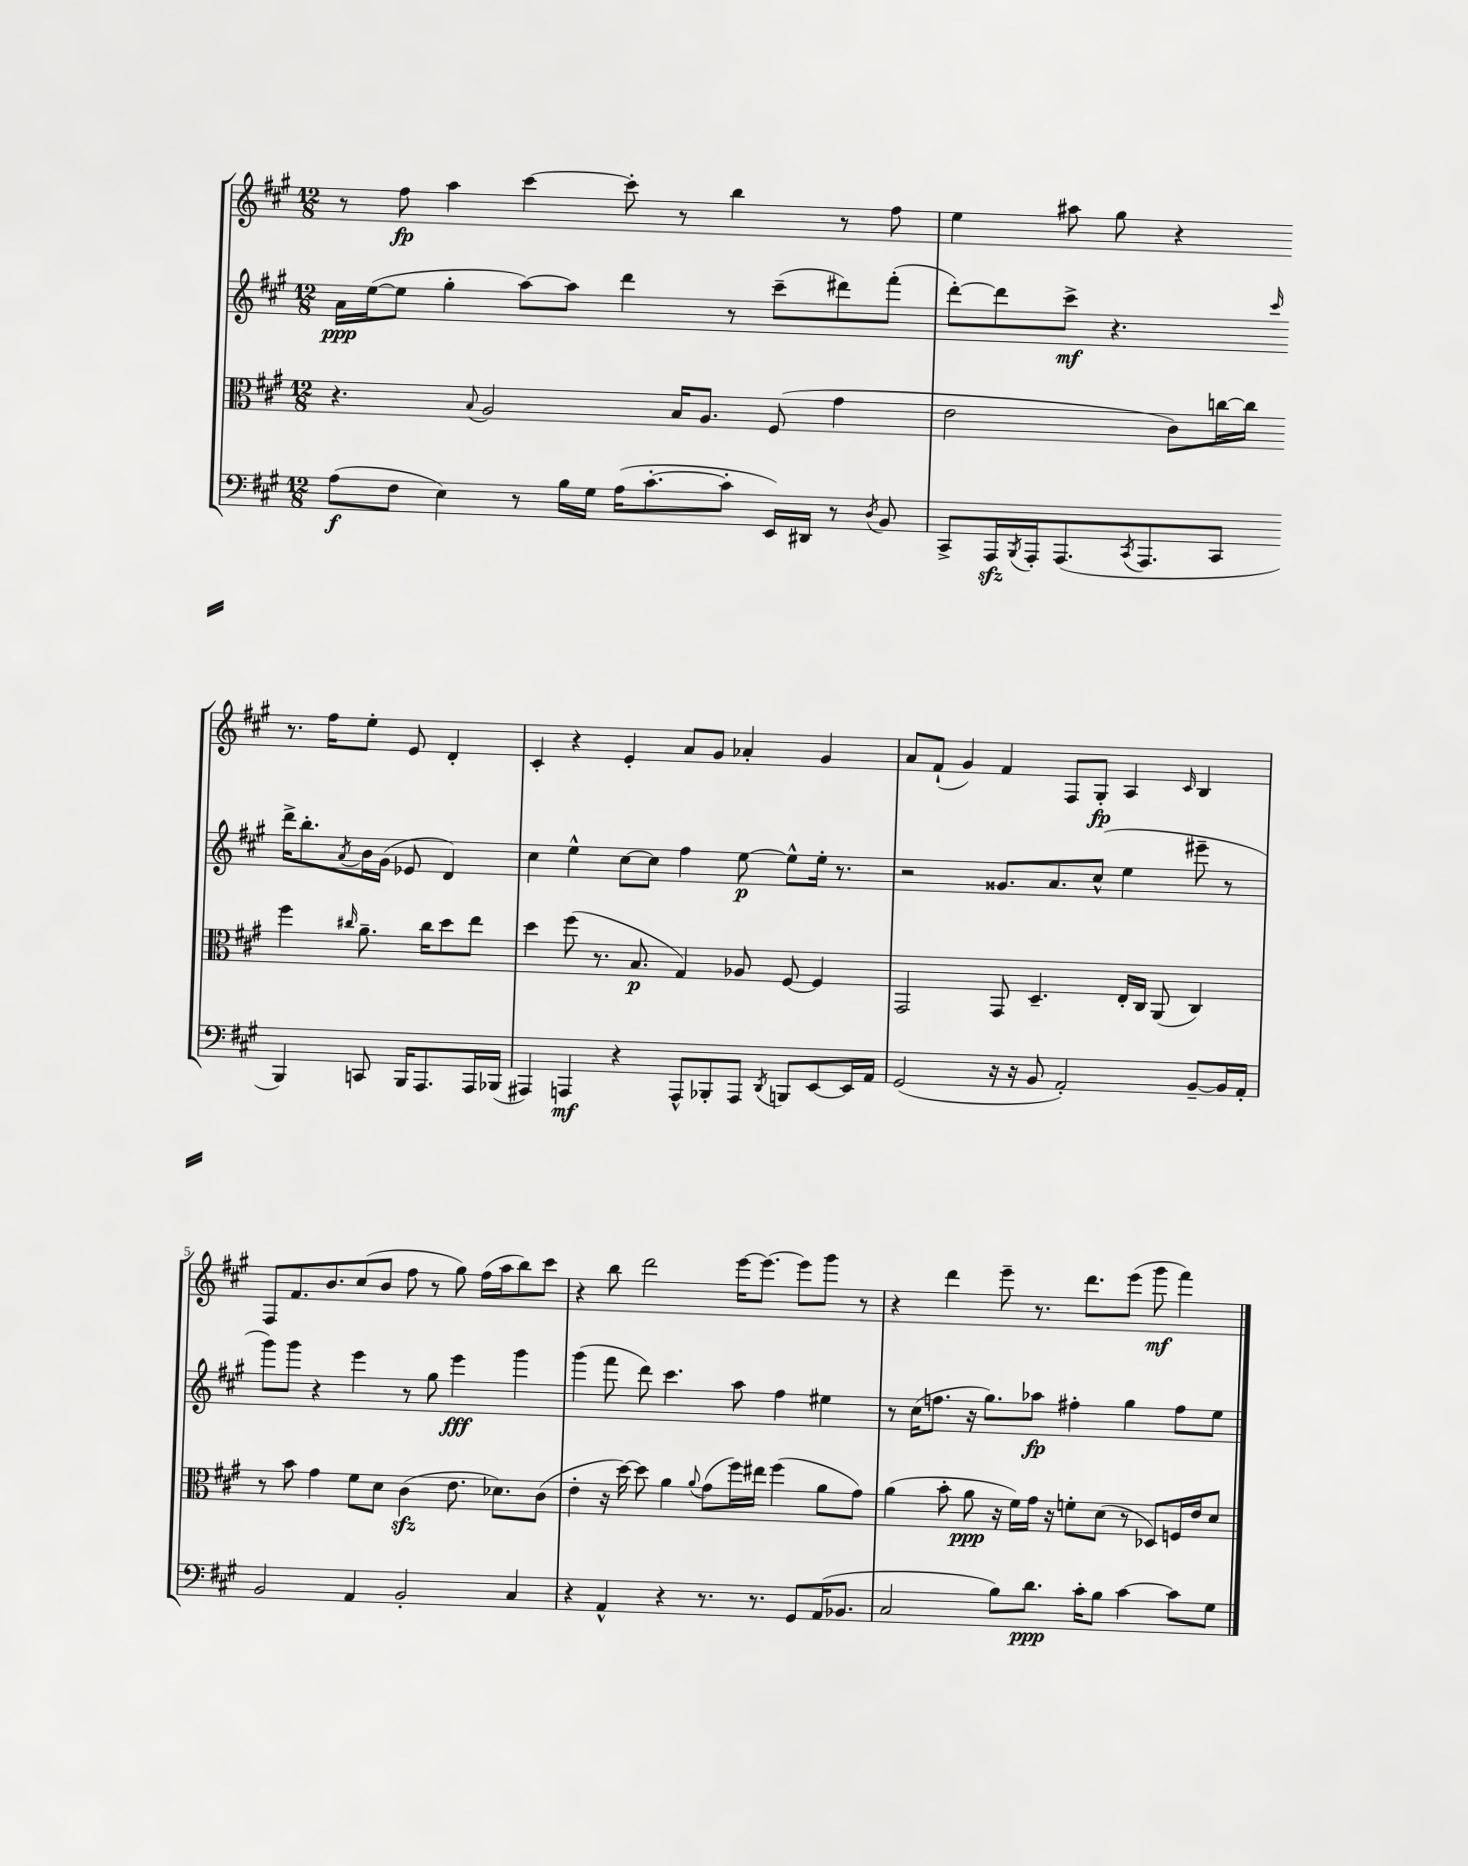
<<
\new StaffGroup <<
\new Staff = "s0" {
    \clef treble \key a \major \numericTimeSignature \time 12/8
    r8 fis''8\fp a''4 cis'''4~ cis'''8-. r8 b''4 r8 fis''8 |
    e''4 ais''8 gis''8 r4 r8. fis''16 e''8-. e'8 d'4-. |
    cis'4-. r4 e'4-. a'8 gis'8 aes'4-. gis'4 |
    a'8 fis'8-!( gis'4) fis'4 fis8 gis8-.\fp a4 \grace { cis'16 } b4 |
    fis8 fis'8. b'8. cis''8( b'8 fis''8 r8 gis''8) fis''16( a''16 b''8) cis'''8 |
    r4 b''8 d'''2 e'''16~ e'''8.~ e'''8 gis'''8 r8 |
    r4 d'''4 e'''8-- r8. d'''8. e'''8( gis'''8\mf fis'''4) \bar "|." |
}
\new Staff = "s1" {
    \clef treble \key a \major \numericTimeSignature \time 12/8
    a'16\ppp e''16~( e''8 gis''4-. a''8~) a''8 d'''4 r8 cis'''8--( dis'''8) fis'''8-.( |
    d'''8~-.) d'''8 cis'''8->\mf r4. \grace { cis'''16 } d'''16-> b''8.-. \acciaccatura { a'8 } b'16 gis'16( ees'8 d'4) |
    cis''4 e''4-^ cis''8~ cis''8 fis''4 e''8~\p e''8-^ e''16-. r8. |
    r2 gisis'8. a'8. cis''8-^( e''4 eis'''8-- r8 |
    gis'''8) gis'''8 r4 e'''4 r8 gis''8 e'''4\fff gis'''4 |
    gis'''4( fis'''8 d'''8) cis'''4. a''8 fis''4 eis''4 |
    r8 cis''16( f''8. r16 gis''8.) aes''8\fp fis''4-. gis''4 fis''8 e''8 \bar "|." |
}
\new Staff = "s2" {
    \clef alto \key a \major \numericTimeSignature \time 12/8
    r4. \appoggiatura { b8 } a2 b16 a8. fis8( gis'4 |
    e'2 cis'8) c''16~ c''16 fis''4 \grace { cis''16 } a'8.-- cis''16 d''8 e''8 |
    d''4 fis''8( r8. b8.\p gis4) aes8 fis8~ fis4 |
    gis,2 gis,8 d4.-- e16-. cis16 a,8( cis4) |
    r8 b'8 gis'4 fis'8 d'8 cis'4\sfz( e'8. des'8.) cis'8( |
    e'4-. r16 d''16~) d''8 a'4 \appoggiatura { a'8 } gis'8( fis''16) eis''16 fis''4( a'8 gis'8) |
    a'4( b'8-. a'8\ppp r16 fis'16) gis'16 r16 f'8-. d'8( r8 des8) f16 e'16 d'8 \bar "|." |
}
\new Staff = "s3" {
    \clef bass \key a \major \numericTimeSignature \time 12/8
    a8\f( fis8 e4) r8 b16 gis16 a16( cis'8.~-. cis'8-. e,16) dis,16 r8 \acciaccatura { d8 } b,8 |
    cis,8-> a,,16\sfz \acciaccatura { b,,8 } a,,16-. a,,8.( \acciaccatura { cis,8 } a,,8. cis,8 b,,4) c,8 b,,16 a,,8. a,,16 bes,,16( |
    ais,,4) a,,4\mf r4 a,,8-^ bes,,8-. a,,8 \acciaccatura { d,8 } b,,8 e,8~ e,16 a,16 |
    gis,2( r16 r16 b,8 a,2-.) b,8~-- b,16 a,16-. |
    b,2 a,4 b,2-. cis4 |
    r4 a,4-^ r4 r8. r8. gis,8 a,16( bes,8. |
    cis2 b8) d'8.\ppp cis'16-. b8 cis'4~ cis'8 gis8 \bar "|." |
}
>>
>>
